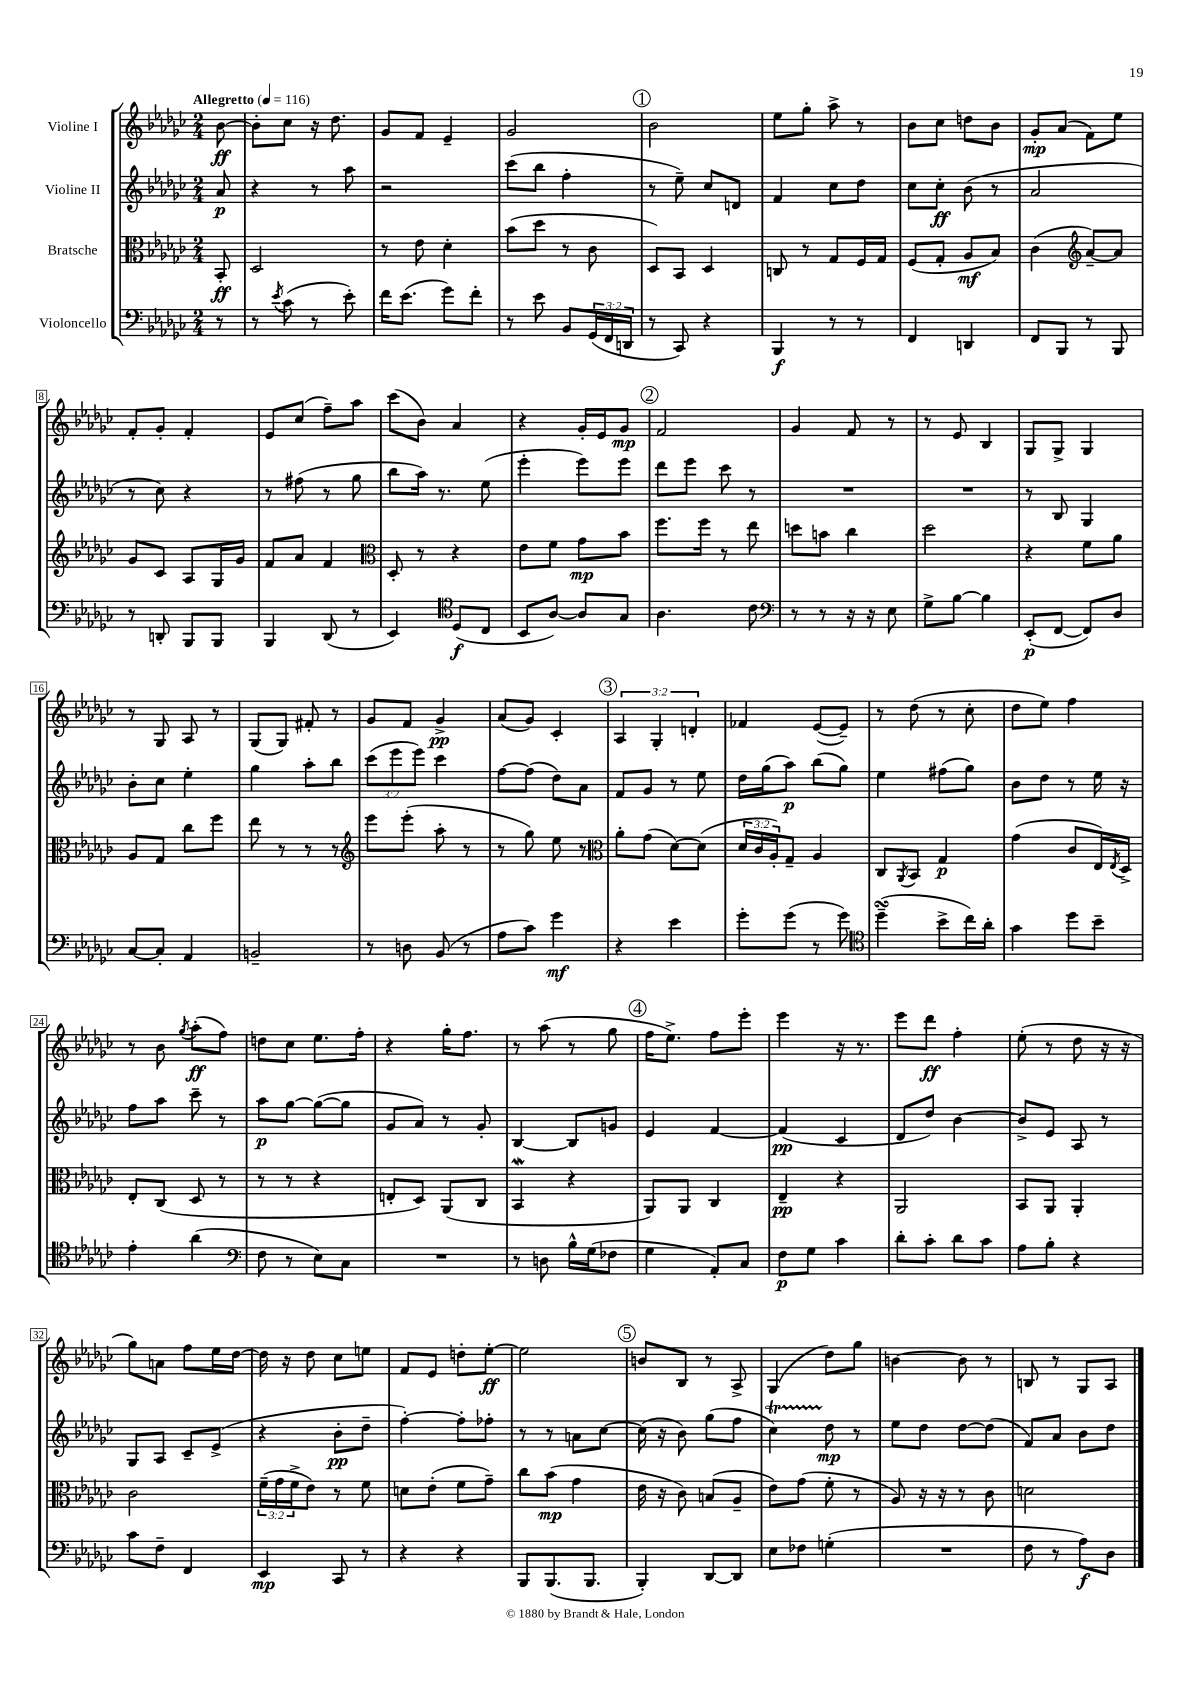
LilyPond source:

<<
\new StaffGroup <<
\new Staff = "s0" \with { instrumentName = "Violine I" } {
    \clef treble \key ges \major \numericTimeSignature \time 2/4 \override Staff.TupletNumber.text = #tuplet-number::calc-fraction-text \partial 8 \tempo "Allegretto" 4 = 116
    bes'8~\ff |
    bes'8-. ces''8 r16 des''8. |
    ges'8 f'8 ees'4-- |
    ges'2 |
    \mark \markup { \circle "1" } bes'2 |
    ees''8 ges''8-. aes''8-> r8 |
    bes'8 ces''8 d''8 bes'8 |
    ges'8-.\mp aes'8( f'8) ees''8 |
    f'8-. ges'8-. f'4-. |
    ees'8 ces''8( f''8--) aes''8 |
    ces'''8( bes'8) aes'4 |
    r4 ges'16-. ees'16 ges'8\mp |
    \mark \markup { \circle "2" } f'2 |
    ges'4 f'8 r8 |
    r8 ees'8 bes4 |
    ges8 ges8-> ges4 |
    r8 ges8 aes8 r8 |
    ges8( ges8) fis'8-. r8 |
    ges'8 f'8 ges'4->\pp |
    aes'8( ges'8) ces'4-. |
    \mark \markup { \circle "3" } \tuplet 3/2 { aes4 ges4-. d'4-. } |
    fes'4 ees'8~( ees'8--) |
    r8 des''8( r8 ces''8-. |
    des''8 ees''8) f''4 |
    r8 bes'8 \acciaccatura { ges''8 } aes''8-.\ff( f''8) |
    d''8 ces''8 ees''8. f''16-. |
    r4 ges''16-. f''8. |
    r8 aes''8( r8 ges''8 |
    \mark \markup { \circle "4" } f''16 ees''8.->) f''8 ees'''8-. |
    ees'''4 r16 r8. |
    ees'''8 des'''8\ff f''4-. |
    ees''8-.( r8 des''8 r16 r16 |
    ges''8) a'8 f''8 ees''16 des''16~ |
    des''16 r16 des''8 ces''8 e''8 |
    f'8 ees'8 d''8-. ees''8~-.\ff |
    ees''2 |
    \mark \markup { \circle "5" } b'8 bes8 r8 aes8-> |
    ges4( des''8) ges''8 |
    b'4~ b'8 r8 |
    b8 r8 ges8 aes8 \bar "|." |
}
\new Staff = "s1" \with { instrumentName = "Violine II" } {
    \clef treble \key ges \major \numericTimeSignature \time 2/4 \override Staff.TupletNumber.text = #tuplet-number::calc-fraction-text \partial 8
    aes'8\p |
    r4 r8 aes''8 |
    r2 |
    ces'''8( bes''8 f''4-. |
    \mark \markup { \circle "1" } r8 ees''8--) ces''8 d'8 |
    f'4 ces''8 des''8 |
    ces''8 ces''8-.\ff bes'8( r8 |
    aes'2 |
    r8 ces''8) r4 |
    r8 fis''8( r8 ges''8 |
    bes''8 aes''16) r8. ees''8( |
    ees'''4-. ees'''8) ees'''8 |
    \mark \markup { \circle "2" } des'''8 ees'''8 ces'''8 r8 |
    R2 |
    R2 |
    r8 bes8 ges4 |
    bes'8-. ces''8 ees''4-. |
    ges''4 aes''8-. bes''8 |
    \tuplet 3/2 { ces'''8( ees'''8 ees'''8) } ces'''4 |
    f''8~ f''8( des''8) aes'8 |
    \mark \markup { \circle "3" } f'8 ges'8 r8 ees''8 |
    des''16 ges''16( aes''8\p) bes''8( ges''8) |
    ees''4 fis''8( ges''8) |
    bes'8 des''8 r8 ees''16 r16 |
    f''8 aes''8 ces'''8-- r8 |
    aes''8\p ges''8~ ges''8~( ges''8 |
    ges'8 aes'8) r8 ges'8-. |
    bes4~ bes8 g'8 |
    \mark \markup { \circle "4" } ees'4 f'4~ |
    f'4\pp( ces'4 |
    des'8 des''8) bes'4~ |
    bes'8-> ees'8 aes8 r8 |
    ges8 aes8 ces'8-- ees'8->( |
    r4 bes'8-.\pp des''8-- |
    f''4~-.) f''8-. fes''8-. |
    r8 r8 a'8 ces''8~ |
    \mark \markup { \circle "5" } ces''16( r16 bes'8) ges''8( f''8 |
    ces''4\startTrillSpan) des''8\stopTrillSpan\mp r8 |
    ees''8 des''8 des''8~ des''8( |
    f'8) aes'8 bes'8 des''8 \bar "|." |
}
\new Staff = "s2" \with { instrumentName = "Bratsche" } {
    \clef alto \key ges \major \numericTimeSignature \time 2/4 \override Staff.TupletNumber.text = #tuplet-number::calc-fraction-text \partial 8
    bes,8-.\ff |
    des2 |
    r8 ees'8 des'4-. |
    bes'8( des''8 r8 ces'8 |
    \mark \markup { \circle "1" } des8) bes,8 des4 |
    c8 r8 ges8 f16 ges16 |
    f8( ges8-. aes8\mf bes8) |
    ces'4( \clef treble aes'8~--) aes'8 |
    ges'8 ces'8 aes8 ges16 ges'16 |
    f'8 aes'8 f'4 |
    \clef alto des8-. r8 r4 |
    ees'8 f'8 ges'8\mp bes'8 |
    \mark \markup { \circle "2" } f''8. f''16 r8 ees''8 |
    d''8 b'8 ces''4 |
    des''2 |
    r4 f'8 aes'8 |
    aes8 ges8 ces''8 f''8 |
    ees''8 r8 r8 r8 |
    \clef treble ees'''8 ees'''8-.( aes''8-. r8 |
    r8 ges''8) ees''8 r8 |
    \mark \markup { \circle "3" } \clef alto aes'8-. ges'8( des'8~) des'8( |
    \tuplet 3/2 { des'16 ces'16 aes16-.) } ges8-- aes4 |
    ces8 \acciaccatura { aes,8 } bes,8 ges4\p |
    ges'4( ces'8 ees16) \acciaccatura { ees8 } des16-> |
    ees8-. ces8( des8 r8 |
    r8 r8 r4 |
    e8-. des8) aes,8( ces8 |
    bes,4\mordent r4 |
    \mark \markup { \circle "4" } aes,8) aes,8 ces4 |
    ees4--\pp r4 |
    aes,2 |
    bes,8 aes,8 aes,4-. |
    ces'2 |
    \tuplet 3/2 { f'16--( ges'16 f'16-> } ees'8) r8 f'8 |
    d'8 ees'8-.( f'8 ges'8--) |
    ces''8 bes'8\mp( ges'4 |
    \mark \markup { \circle "5" } ees'16 r16 ces'8) b8( aes8-- |
    ees'8) ges'8( f'8-. r8 |
    aes8) r16 r16 r8 ces'8 |
    d'2 \bar "|." |
}
\new Staff = "s3" \with { instrumentName = "Violoncello" } {
    \clef bass \key ges \major \numericTimeSignature \time 2/4 \override Staff.TupletNumber.text = #tuplet-number::calc-fraction-text \partial 8
    r8 |
    r8 \acciaccatura { ees'8 } ces'8( r8 ees'8-.) |
    f'16 ees'8.( ges'8) f'8-. |
    r8 ees'8 bes,8 \tuplet 3/2 { ges,16( f,16 d,16 } |
    \mark \markup { \circle "1" } r8 ces,8) r4 |
    bes,,4\f r8 r8 |
    f,4 d,4 |
    f,8 bes,,8 r8 bes,,8 |
    r8 d,8-. bes,,8 bes,,8 |
    bes,,4 des,8( r8 |
    ees,4) \clef tenor des8\f( ces8 |
    bes,8 aes8~) aes8 ges8 |
    \mark \markup { \circle "2" } aes4. ces'8 |
    \clef bass r8 r8 r16 r16 ees8 |
    ges8-> bes8~ bes4 |
    ees,8-.\p( f,8~ f,8) des8 |
    ces8~ ces8-. aes,4 |
    b,2-- |
    r8 d8 bes,8( r8 |
    aes8 ces'8) ges'4\mf |
    \mark \markup { \circle "3" } r4 ees'4 |
    ges'8-. ges'8( r8 ges'8) |
    \clef tenor des''4--\turn( bes'8-> ces''16) aes'16-. |
    ges'4 des''8 bes'8-- |
    ees'4-. aes'4( |
    \clef bass f8 r8 ees8) ces8 |
    R2 |
    r8 d8 bes16-^ ges16( fes8 |
    \mark \markup { \circle "4" } ges4 aes,8-.) ces8 |
    f8\p ges8 ces'4 |
    des'8-. ces'8-. des'8 ces'8 |
    aes8 bes8-. r4 |
    ces'8 f8-- f,4 |
    ees,4\mp ces,8 r8 |
    r4 r4 |
    bes,,8 bes,,8.( bes,,8. |
    \mark \markup { \circle "5" } bes,,4-.) des,8~ des,8 |
    ees8 fes8 g4-.( |
    R2 |
    f8 r8 aes8\f) des8 \bar "|." |
}
>>
>>
\layout { \context { \Score \override BarNumber.stencil = #(make-stencil-boxer 0.1 0.3 ly:text-interface::print) } }
